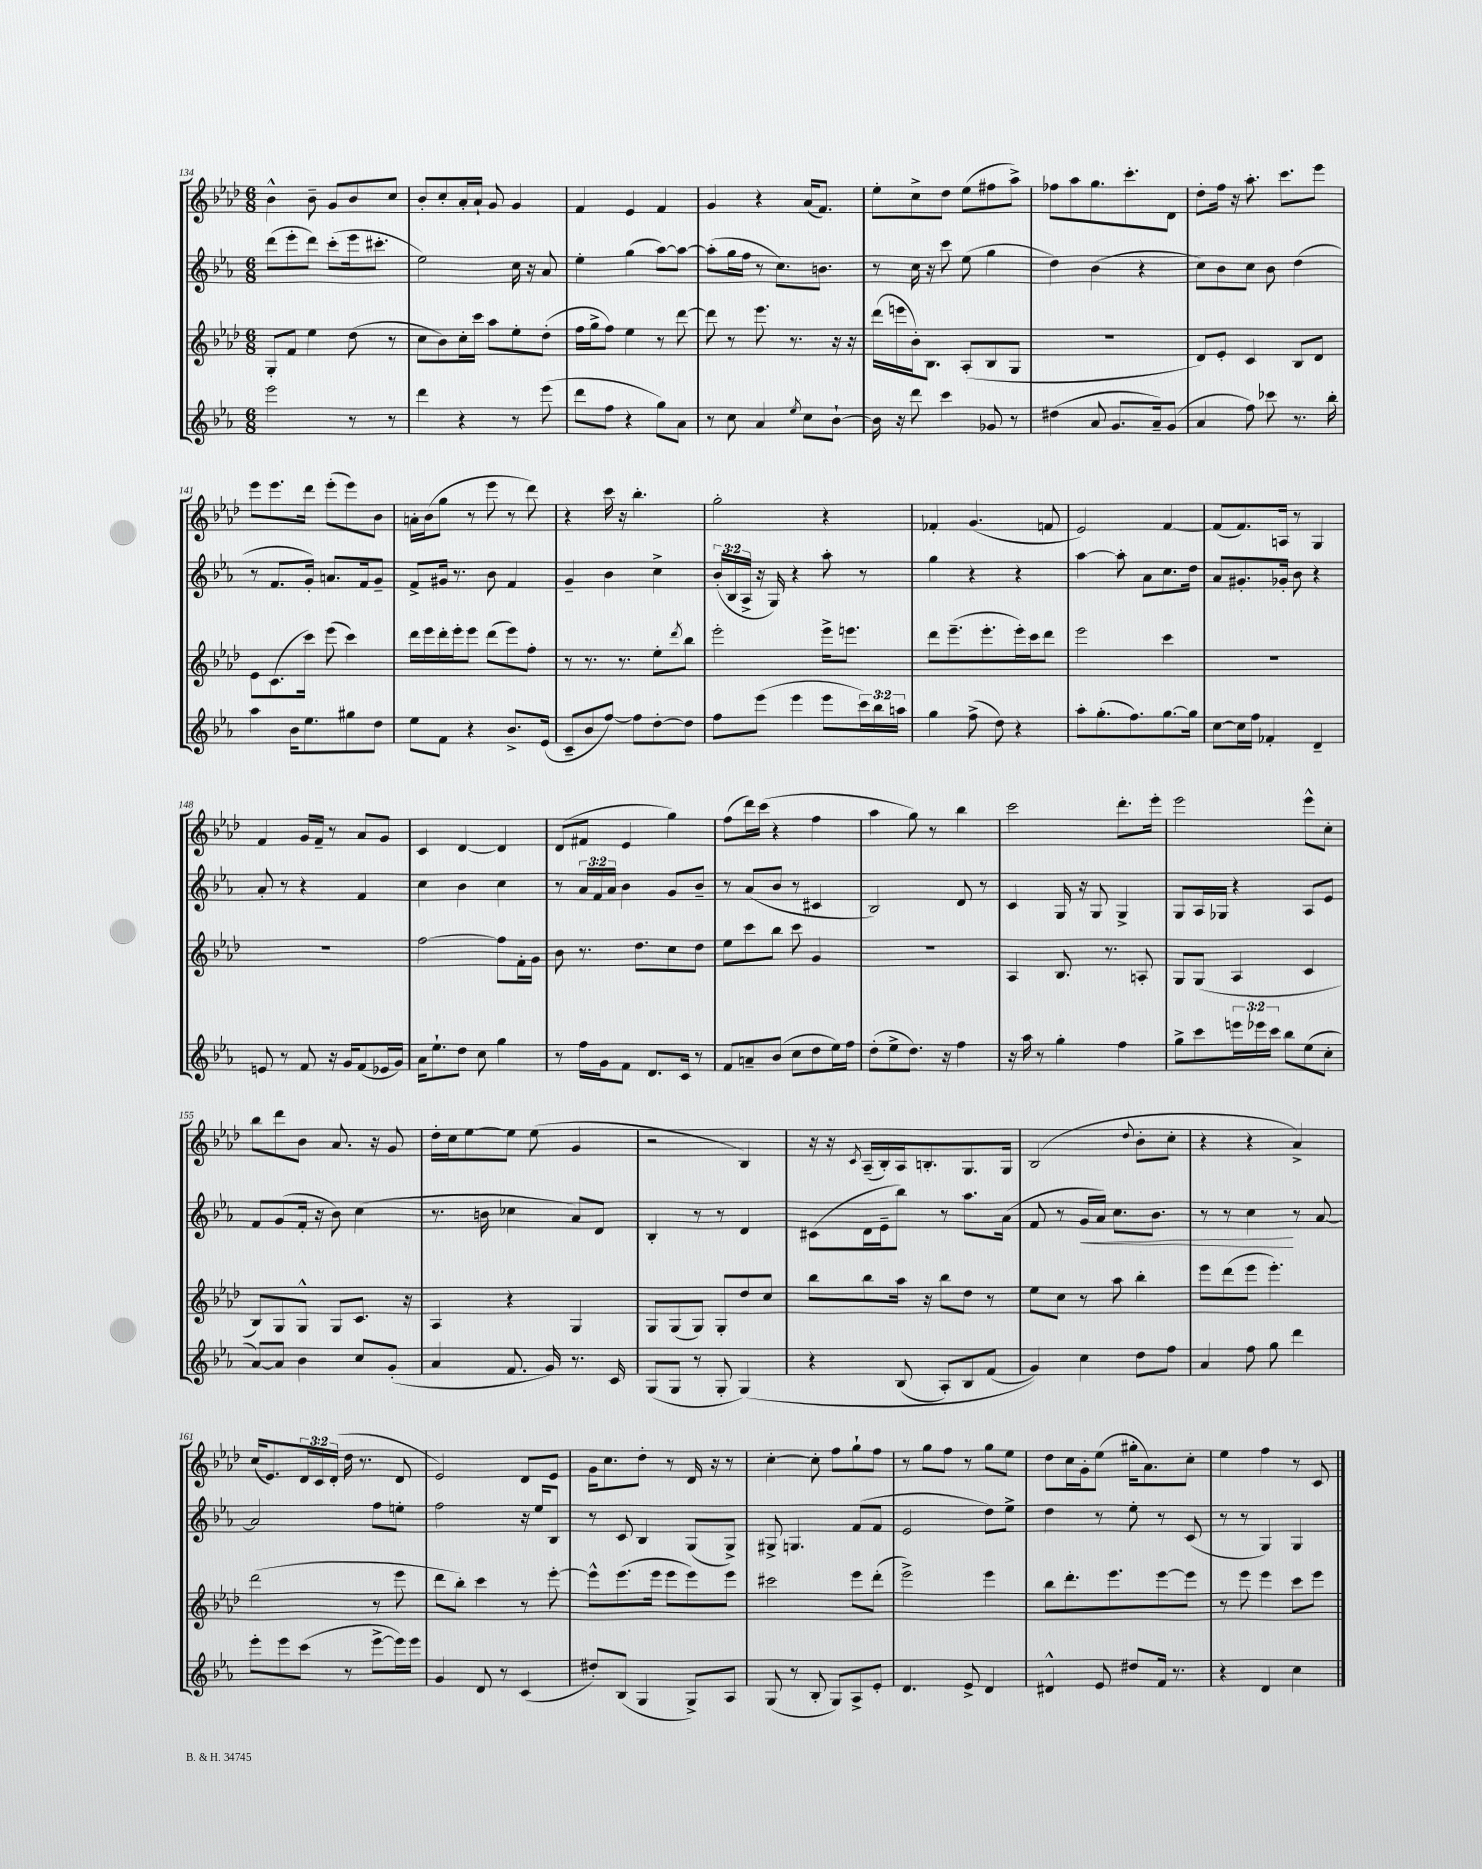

**kern	**kern	**kern	**kern
*staff4	*staff3	*staff2	*staff1
*clefG2	*clefG2	*clefG2	*clefG2
*k[b-e-a-]	*k[b-e-a-d-]	*k[b-e-a-]	*k[b-e-a-d-]
*M6/8	*M6/8	*M6/8	*M6/8
2eee-	8G'	(8ddd	4b-^^
.	8f	8eee-'	.
.	4ee-	8ddd)	8b-~
.	.	(8ccc'	8g
8r	(8dd-	16eee-	8b-
.	.	8.ccc#'	.
8r	8r	.	8cc
=	=	=	=
4ddd	8cc	2ee-)	8b-'
.	8b-)	.	8cc'
4r	16cc'	.	16a-'
.	16ccc	.	16a-`
.	8aa-	.	8g
8r	8ee-'	16cc	4g
.	.	16r	.
(8eee-	(8dd-'	8a-	.
=	=	=	=
8ddd	16ff	4ee-'	4f
.	16gg^	.	.
8ff	8ff)	.	.
4r	4ee-	(4gg	4e-
8gg)	8r	[8aa-)	4f
8a-	[8ddd-	8aa-_	.
=	=	=	=
8r	8ddd-]	(8aa-']	4g
8cc	8r	16gg	.
.	.	16ff	.
4a-	8.eee-	8r	4r
.	.	8.cc)	.
.	8.r	.	.
8qee-	.	.	.
8cc	.	.	(16a-
.	.	8.b	8.f)
[8b-`	16r	.	.
.	16r	.	.
=	=	=	=
16b-]	(16ddd-	8r	8ee-'
16r	16eee	.	.
8ddd	16b-')	16cc	8cc^
.	8.B-	16r	.
4ccc	.	8ccc	8dd-
.	(8A-'	(8ee-	(8ee-
8g-	8B-	4gg	8ff#
8r	8G	.	8aa-^)
=	=	=	=
(4dd#	2.r	4dd)	8ff-
.	.	.	8aa-
8a-	.	(4b-	8.gg
8.g	.	.	.
.	.	.	8.ccc'
.	.	4r	.
16a-~)	.	.	.
(8g	.	.	8d-
=	=	=	=
4a-	8d-)	8cc)	8dd-'
.	8e-'	8b-	16ff
.	.	.	16r
8ff)	4c	8cc	8.aa-'
8ccc-	.	8b-	.
.	.	.	8.ccc
8.r	8B-	(4dd	.
.	8d-	.	8eee-
16bb-'	.	.	.
=	=	=	=
4aa-	8e-	8r	8eee-
.	(8.c	8.f	8.eee-
16b-	.	.	.
8.ee-	16ccc)	16g')	16ddd-
.	(8eee-	8.a	(8eee-'
8gg#	4ccc)	.	8eee-)
.	.	16f	.
8dd	.	8g~	8b-
=	=	=	=
8ee-	16ddd-	8f^	16a'
.	16eee-	.	(16b-
8f	16ddd-'	16g#	8gg
.	16eee-'	8.r	.
4r	8eee-	.	8r
.	(8ddd-	8b-	8eee-
8.b-^	8eee-)	4f	8r
.	8ff'	.	8ddd-)
(16e-	.	.	.
=	=	=	=
8c~	8r	4g~	4r
8b-	8.r	.	.
[8ff)	.	4b-	16ccc
.	8.r	.	16r
8ff]	.	.	4.bb-'
[8dd'	8ee-'	4cc^	.
.	8qddd-	.	.
8dd]	8bb-	.	.
=	=	=	=
8ff	2eee-'	(24b-'	2gg'
.	.	24B-	.
.	.	24A-^	.
(8eee-	.	16r	.
.	.	16G)	.
4eee-	.	4r	.
8eee-	16eee-^	8aa-'	4r
.	8.eee	.	.
24ccc)	.	8r	.
24bb-	.	.	.
24aa	.	.	.
=	=	=	=
4gg	8ddd-	4gg	4f-'
.	(8.eee-~	.	.
(8ff^	.	4r	(4.g
.	8.eee-'	.	.
8dd)	.	.	.
4r	16eee-')	4r	.
.	16ccc	.	.
.	8ddd-	.	8f
=	=	=	=
8aa-'	2eee-	[4aa-	2e-)
(8.gg'	.	.	.
.	.	8aa-']	.
8.ff)	.	.	.
.	.	8a-	.
[8.gg	4ccc	8.cc	[4f
16gg]	.	16dd	.
=	=	=	=
[8cc	2.r	8a-	(8f]
16cc]	.	8.g#'	8.f)
16ff	.	.	.
4f-'	.	.	.
.	.	16g-'	16A
.	.	8b-	8r
4d~	.	4r	4G
=	=	=	=
8e	2.r	8a-'	4f
8r	.	8r	.
8f	.	4r	16g
.	.	.	16f~
16r	.	.	8r
16g	.	.	.
(8f	.	4f	8a-
16e-	.	.	8g
16g)	.	.	.
=	=	=	=
16a-	[2ff	4cc	4c
8.ee-`	.	.	.
8dd	.	4b-	[4d-
8cc	.	.	.
4gg	8ff]	4cc	4d-]
.	16f'	.	.
.	16g	.	.
=	=	=	=
8r	8b-	8r	(8d-
16ff	8.r	24a-	8f#
.	.	24f	.
16g	.	.	.
.	.	24a-	.
8f	.	4b-	4e-
.	8.dd-	.	.
8.d	.	.	.
.	8cc	8g	4gg)
16c	.	.	.
8r	8dd-	8b-~	.
=	=	=	=
8f	8ee-	8r	(8ff
8a~	8ccc	(8a-	16ddd-)
.	.	.	(16ccc
(8b-	8bb-	8b-	4r
8cc	8ccc	8r	.
8dd	4g	4c#	4ff
16ee-)	.	.	.
16ff	.	.	.
=	=	=	=
(8dd'	2.r	2B-)	4aa-
8ee-^	.	.	.
8.dd)	.	.	8gg)
.	.	.	8r
16r	.	.	.
4ff	.	8d	4bb-
.	.	8r	.
=	=	=	=
16r	4A-	4c	2ccc
16aa-	.	.	.
8r	.	.	.
4gg'	8.B-	16G	.
.	.	16r	.
.	.	8G	.
.	8.r	.	.
4ff	.	4G^	8.ddd-'
.	8A'	.	.
.	.	.	16eee-'
=	=	=	=
8gg^	8G	8G	2eee-
8ccc	(8G	16A-	.
.	.	16G-	.
24eee	4A-	4r	.
24eee-	.	.	.
24ccc	.	.	.
8bb-	.	.	.
(8ee-	4c	8A-	8eee-^^
8cc'	.	8e-	8cc'
=	=	=	=
[8a-)	8B-)	8f	8bb-
8a-]	8G	(8g	8ddd-
4b-	8G^^	16f'	8b-
.	.	16r	.
.	8G	8b-)	8.a-
8cc	8.c	(4cc	.
.	.	.	16r
(8g'	.	.	8g
.	16r	.	.
=	=	=	=
4a-	4A-	8.r	16dd-'
.	.	.	16cc
.	.	.	[8ee-
.	.	16b	.
8.f	4r	4cc-	8ee-]
.	.	.	(8ee-
16g)	.	.	.
8.r	4G	8a-)	4g
.	.	8d	.
16c	.	.	.
=	=	=	=
(8G	8G	4B-'	2r
8G	(8G	.	.
8r	8G)	8r	.
8G'	8G'	8r	.
&(4G)	8dd-	4d	4B-)
.	8cc	.	.
=	=	=	=
4r	8bb-	(8c#	16r
.	.	.	16r
.	.	.	8qc
.	8bb-	16d	(16A-~
.	.	16e-~	16B-')
(8B-	16aa-	8bb-)	16A-
.	16r	.	8.B'
8A-')	8bb-	8r	.
8B-	8dd-	8.aa-	8.G
(8f	8r	.	.
.	.	(16a-	16G
=	=	=	=
4g)&)	8ee-	8f	(2B-
.	8cc	8r	.
4cc	8r	16g	.
.	.	16a-)	.
.	8aa-	8.cc	.
.	.	.	8qqdd-
8dd	4bb-'	.	8b-'
.	.	8.b-	.
8ff	.	.	8cc'
=	=	=	=
4a-	8eee-	8r	4r
.	(8ddd-	8r	.
8ff	8eee-	4cc	4r
8gg	4.eee-')	.	.
4ddd	.	8r	4a-^)
.	.	[8a-	.
=	=	=	=
8eee-'	(2ddd-	2a-]	(16cc
.	.	.	8.e-)
8eee-	.	.	.
(8ccc	.	.	24d-
.	.	.	24c
.	.	.	(24d-'
8r	.	.	16dd-
.	.	.	8.r
[8eee-^	8r	8ff	.
16eee-])	8eee-	8ee'	8d-
16eee-	.	.	.
=	=	=	=
4g	8ddd-	2ff	2e-)
.	8bb-')	.	.
8d	4ccc	.	.
8r	.	.	.
(4c	8r	16r	8d-
.	.	16ee-	.
.	[8eee-'	8B-	8e-
=	=	=	=
8dd#')	8eee-^^]	8r	16g
.	.	.	8.cc
(8B-	(8.eee-	8c	.
4G	.	4B-	8dd-'
.	16eee-	.	.
.	8eee-	.	8r
8G^)	8eee-)	(8G	16d-
.	.	.	16r
8A-	8eee-	8G^)	8r
=	=	=	=
(8G	2ccc#	8G#^	[4cc'
8r	.	4.G	.
8B-'	.	.	8cc']
8G)	.	.	8ff
8A-^	8eee-	(8f	8gg`
8e-'	(8ddd-'	8f	8ff
=	=	=	=
4.d	2eee-^)	2e-	8r
.	.	.	8gg
.	.	.	8ff
8e-^	.	.	8r
4d	4eee-	8dd)	8gg
.	.	8ee-^	8ee-
=	=	=	=
4d#^^	8bb-	4dd	8dd-
.	8.ddd-'	.	16cc
.	.	.	16g'
8e-	.	8r	(8ee-
.	8.eee-	.	.
8dd#	.	8ee-'	16gg#'
.	.	.	8.a-)
16f	[8eee-	8r	.
8.r	.	.	.
.	8eee-]	(8c	8cc'
=	=	=	=
4r	8r	8r	4ee-
.	8eee-	8r	.
4d	4eee-	4G)	4ff
4cc	8ccc	4G	8r
.	8eee-	.	8c
==	==	==	==
*-	*-	*-	*-
